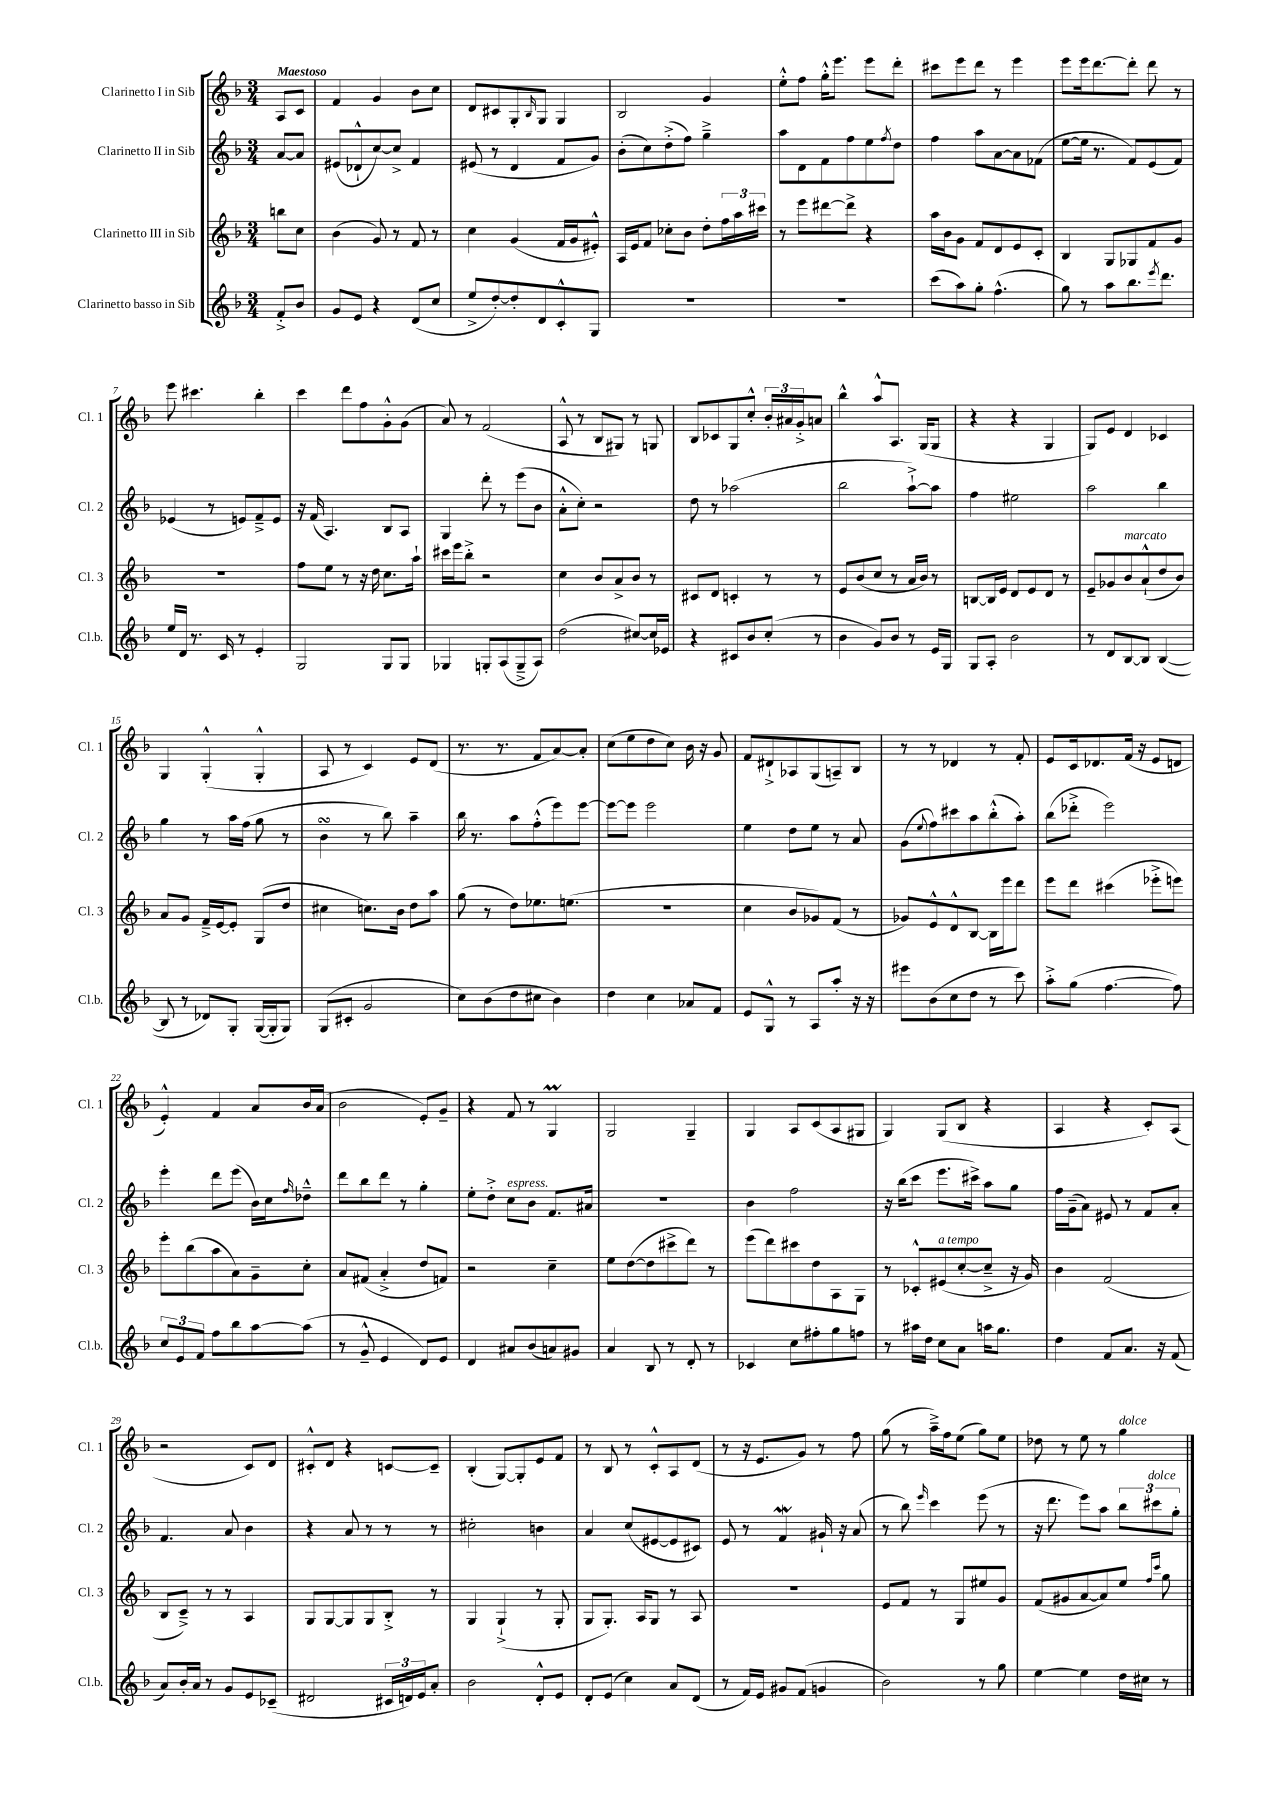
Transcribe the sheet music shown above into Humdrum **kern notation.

**kern	**kern	**kern	**kern
*part4	*part3	*part2	*part1
*staff4	*staff3	*staff2	*staff1
*I"Clarinetto basso in Sib	*I"Clarinetto III in Sib	*I"Clarinetto II in Sib	*I"Clarinetto I in Sib
*I'Cl.b.	*I'Cl. 3	*I'Cl. 2	*I'Cl. 1
*clefG2	*clefG2	*clefG2	*clefG2
*k[b-]	*k[b-]	*k[b-]	*k[b-]
*M3/4	*M3/4	*M3/4	*M3/4
=	=	=	=
!	!	!	!LO:TX:a:B:t=Maestoso
8f'^/L	8bbn\L	[8a/L	8A/L
8b-/J	8cc\J	8a/J]	8c/J
=1	=1	=1	=1
8g/L	(4b-\	(8e#X/L	4f/
8e/J	.	8d-X`^^/	.
4r	8g/)	[8cc/)	4g/
.	8r	8cc^/J]	.
(8d/L	8f/	4f/	8b-\L
8cc/J	8r	.	8cc\J
=2	=2	=2	=2
8ee^/L	4cc\	(8e#X/	8d/L
[8dd'/)	.	8r	8c#X/
8dd'/]	(4g/	4d/	8G'/
.	.	.	16qqB-/
8d/	.	.	8G/J
8c'^^/	16f/LL	8f/L	4G/
.	16g/J	.	.
8G/J	8e#X'^^/J)	8g/J)	.
=3	=3	=3	=3
2.r	16A/LL	(8b-'\L	2B-/
.	16e/J	.	.
.	8f/J	8cc\)	.
.	8cc-X'\L	(8dd'^\	.
.	8b-\J	8ff\J)	.
.	8dd'\L	4gg~^\	4g/
.	24ff\L	.	.
.	24aa\	.	.
.	24ccc#X\JJ	.	.
=4	=4	=4	=4
2.r	8r	8aa\L	8ee'^^\L
.	8eee\L	8d\	8ff\J
.	[8ddd#X\	8f\	16gg'^^\KL
.	.	.	8.eee\J
.	8ddd#^\J]	8ff\	.
.	4r	8ee\	8eee\L
.	.	8qff/	.
.	.	8dd\J	8ddd'\J
=5	=5	=5	=5
(8ccc\L	16aa\LL	4ff\	8ccc#X\L
.	16b-\J	.	.
8aa\)	8g\J	.	8eee\
8gg'\J	8f/L	8aa\L	8ddd\J
(4.ff^^\	8d/	[8a\	8r
.	8e/	8a\]	4eee\
.	8c'/J	(8f-X\J	.
=6	=6	=6	=6
8gg\)	4B-/	[8ee\L	8eee\L
8r	.	16ee\Jk]	16eee\k
.	.	8.r	[8.ddd\
8aa\L	8G/L	.	.
8.bb-\	8G-X/	8f/L)	8ddd'\J]
.	8f/	(8e/	8ddd\
8qeee/	.	.	.
8.ddd\J	.	.	.
.	8g/J	8f/J)	8r
!!LO:LB:g=z
=7	=7	=7	=7
16ee/LL	2.r	(4e-X/	8eee\
16d/JJ	.	.	.
8.r	.	.	4.ccc#X\
.	.	8r	.
16c/	.	.	.
8r	.	8en/L)	.
4e'/	.	8f~^/	4bb-'\
.	.	8e/J	.
=8	=8	=8	=8
2G/	8ff\L	16r	4ccc\
.	.	(16f/	.
.	8ee\J	4.A/)	.
.	8r	.	8ddd\L
.	16r	.	8ff\
.	16dd\	.	.
8G/L	8.cc\L	8B-/L	8g'^^\
8G/J	.	8A/J	(8g\J
.	16aa`\Jk	.	.
=9	=9	=9	=9
4G-X/	16ccc#X\LL	4G/	8a/)
.	16eee\J	.	.
.	8bb-'^\J	.	8r
8Gn'/L	2r	8ddd'\	(2f/
(8A/	.	8r	.
8G~^/	.	(8eee\L	.
8A/J)	.	8b-\J	.
=10	=10	=10	=10
(2dd\	4cc\	8a'^^\L	8A^^/
.	.	8cc'\J)	8r
.	8b-/L	2r	8B-/L
.	8a^/	.	8G#X/J)
[8cc#X/L)	8b-/J	.	8r
16cc#/L]	8r	.	8Gn/
16e-X/JJ	.	.	.
=11	=11	=11	=11
4r	8c#X/L	8dd\	8B-/L
.	8d/J	8r	8c-X/
8c#X/L	4cn'/	(2aa-X\	8G/
8b-/	.	.	8cc'^^/J
(8cc'/J	8r	.	24b-'/LL
.	.	.	24a#X/
.	.	.	24g'^/J
8r	8r	.	8an/J
=12	=12	=12	=12
4b-\	8e/L	2bb-\	4bb-^^\
.	(8b-/	.	.
8g/L)	8cc/J	.	8aa^^/L
8b-/J	8r	.	8.A/J
8r	16a/LL	[8aa`^\L)	.
.	16b-/JJ)	.	(16G/KL
16e/LL	8r	8aa\J]	8G/J
16G/JJ	.	.	.
=13	=13	=13	=13
8G/L	[8Bn/L	4ff\	4r
8A'/J	16B/L]	.	.
.	16e/JJ	.	.
2b-\	8d/L	2ee#X\	4r
.	8e/	.	.
.	8d/J	.	4G/
.	8r	.	.
=14	=14	=14	=14
8r	8e~/L	2aa\	8G/L)
8d/L	8g-X/	.	8e/J
!	!LO:TX:a:i:t=marcato	!	!
[8B-/	8b-/	.	4d/
8B-/J]	(8a`^^/	.	.
([4B-/	8dd/	4bb-\	4c-X/
.	8b-/J)	.	.
!!LO:LB:g=z
=15	=15	=15	=15
8B-/]	8a/L	4gg\	4G/
8r	8g/J	.	.
8d-X/L)	16f~^/LL	8r	(4G'^^/
.	[16e/J	.	.
8G'/J	8e'/J]	16aa\LL	.
.	.	(16ff\JJ	.
([16G/LL	(8G/L	8gg\	4G'^^/
16G'/J]	.	.	.
8G/J)	8dd/J	8r	.
=16	=16	=16	=16
(8G/L	4cc#X\	4b-sSSs\	8A/
8c#X'/J	.	.	8r
2g/	8.ccn\L)	8r	4c/)
.	.	8bb-\)	.
.	16b-\Jk	.	.
.	8dd\L	4aa~\	8e/L
.	8aa\J	.	(8d/J
=17	=17	=17	=17
8cc\L)	(8gg\	16bb-\	8.r
.	.	8.r	.
(8b-\	8r	.	.
.	.	.	8.r
8dd\	8dd\L)	8aa\L	.
8cc#X\J	8.ee-X\	(8ff'^^\	8f/L
4b-\)	.	8eee\)	[8a/)
.	(8.een\J	.	.
.	.	[8eee\J	8a'/J]
=18	=18	=18	=18
4dd\	2.r	8eee\L_	(8cc\L
.	.	8eee\J]	8ee\
4cc\	.	2eee\	8dd\
.	.	.	8cc\J)
8a-X/L	.	.	16b-\
.	.	.	16r
8f/J	.	.	8g/
=19	=19	=19	=19
8e/L	4cc\	4ee\	8f/L
8G^^/J	.	.	8d#X`^/
8r	8b-/L	8dd\L	8A-X/
8A/L	8g-X/)	8ee\J	(8G/
8aa'/J	(8f/J	8r	8An~/)
16r	8r	8a/	8B-/J
16r	.	.	.
=20	=20	=20	=20
8eee#X\L	8g-X/L)	(8g\L	8r
.	.	8qqee/	.
(8b-\	8e^^/	8ff\)	8r
8cc\	8d^^/	8ccc#X\	4d-X/
8dd\J	[8B-/J	8aa\	.
8r	16B-\LL]	(8bb-'^^\	8r
.	16eee\J	.	.
8ccc\)	8ddd\J	8aa'\J)	8f'/
=21	=21	=21	=21
8aa'^\L	8eee\L	(8bb-\L	8e/L
(8gg\J	8ddd\J	8ddd-X'^\J	16c/k
.	.	.	8.d-X/
[4.ff\	(4ccc#X\	2eee\)	.
.	.	.	(16f/Jk
.	.	.	16r
.	8eee-X'^\L	.	8e/L
8ff\])	8eeen\J)	.	8dn/J
!!LO:LB:g=z
=22	=22	=22	=22
12cc/L	8eee'\L	4eee'\	4e'^^/)
12e/	.	.	.
.	(8bb-\	.	.
12f/J	.	.	.
8ff\L	8aa\	8ddd\L	4f/
8bb-\	8a\)	(8eee\J	.
[8aa\	8g~\	16b-\LL)	8a/L
.	.	16cc\J	.
.	.	16qqff/	.
(8aa\J]	8cc'\J	8dd-X~^^\J	16b-/L
.	.	.	(16a/JJ
=23	=23	=23	=23
8r	8a/L	8ddd\L	2b-\
8g~^^/	(8f#X/J	8bb-\	.
4e/	4a'^/	8ddd\J	.
.	.	8r	.
8d/L)	8dd/L	4gg'\	8e'/L)
8e/J	8fn/J)	.	8g~/J
=24	=24	=24	=24
4d/	2r	8ee'\L	4r
.	.	8dd'^\J	.
!	!	!LO:TX:a:i:t=espress.	!
8a#X/L	.	8cc\L	8f/
(8b-/	.	8b-\J	8r
8an/)	4cc~\	8.f/L	4GM/
8g#X/J	.	.	.
.	.	16a#X/Jk	.
=25	=25	=25	=25
4a/	8ee\L	2.r	2G/
.	([8dd\	.	.
8B-/	8dd\]	.	.
8r	8ccc#X^\	.	.
8d'/	8ddd\J)	.	4G~/
8r	8r	.	.
=26	=26	=26	=26
4c-X/	(8eee\L	4b-\	4G/
.	8ddd\)	.	.
8cc\L	8ccc#X\	2ff\	8A/L
8ff#X'\	8dd\	.	(8c/
8gg\	8A\	.	8A/
8ffn\J	8G\J	.	8G#X/J
=27	=27	=27	=27
8r	8r	16r	4G/)
.	.	(16bb-\KL	.
16aa#X\LL	8c-X'^^/L	8ccc\J	.
16dd\JJ	.	.	.
!	!LO:TX:a:i:t=a tempo	!	!
8cc\L	(8e#X/	8.eee\L	(8G/L
8a\J	[8cc'/	.	8B-/J
.	.	16ccc#X^\Jk)	.
16aan\KL	8cc~^/J]	8aa\L	4r
8.gg\J	.	.	.
.	16r	8gg\J	.
.	16g/)	.	.
=28	=28	=28	=28
4dd\	4b-\	16ff\LL	4A/
.	.	(16g~\J	.
.	.	8a\J)	.
8f/L	(2f/	8e#X/	4r
8.a/J	.	8r	.
.	.	8f/L	8c'/L)
16r	.	.	.
(8f/	.	8a'/J	(8A/J
!!LO:LB:g=z
=29	=29	=29	=29
8a/L)	8B-/L	4.f/	2r
16b-'/L	8c~^/J)	.	.
16a/JJ	.	.	.
8r	8r	.	.
8g/L	8r	8a/	.
8e/	4A/	4b-\	8c/L)
(8c-X~/J	.	.	8d/J
=30	=30	=30	=30
2d#X/	8G/L	4r	8c#X'^^/L
.	[8G/	.	8d/J
.	8G/]	8a/	4r
.	8G/	8r	.
24c#X/LL	8B-'^/J	8r	[8cn/L
24dn/)	.	.	.
24e/J	.	.	.
8a'/J	8r	8r	8c~/J]
=31	=31	=31	=31
2b-\	4G/	2cc#X'\	(4B-'/
.	(4G`^/	.	[8G/L)
.	.	.	8G'/]
8d'^^/L	8r	4bn\	8e/
8e/J	8G'/	.	8f/J
=32	=32	=32	=32
8d'/L	8G/L	4a/	8r
(8e/J	8.G'/J)	.	8B-/
4cc\)	.	(8cc/L	8r
.	16A/KL	.	.
.	8G/J	[8e#X/	8c'^^/L
8a/L	8r	8e#/]	8A/
(8d/J	8A/	8c#X/J)	(8d/J
=33	=33	=33	=33
8r	2.r	8e/	8r
16f/LL)	.	8r	16r
16e/JJ	.	.	8.e/L
8g#X/L	.	4fw/	.
(8f/J	.	.	8g/J)
4gn/	.	16g#X`/	8r
.	.	16r	.
.	.	(8a/	8ff\
=34	=34	=34	=34
2b-\)	8e/L	8r	(8gg\
.	8f/J	8bb-\)	8r
.	.	16qqeee/	.
.	8r	4ccc\	16aa~^\LL)
.	.	.	16ff\J
.	8G/L	.	(8ee\J
8r	8ee#X/	(8eee\	8gg\L)
8gg\	8g/J	8r	8ee\J
=35	=35	=35	=35
[4ee\	(8f/L	16r	8dd-X\
.	.	8.ddd\	.
.	8g#X/	.	8r
4ee\]	[8a/	8eee\L)	8ee\
.	8a/])	8aa\J	8r
!	!	!	!LO:TX:a:i:t=dolce
16dd\LL	8ee/J	12bb-\L	4gg\
16cc#X\JJ	.	.	.
!	!	!LO:TX:a:i:t=dolce	!
.	.	12ccc#X\	.
.	16qqff/LL	.	.
.	16qqccc/JJ	.	.
8r	8gg\	.	.
.	.	12gg'\J	.
==	==	==	==
*-	*-	*-	*-
